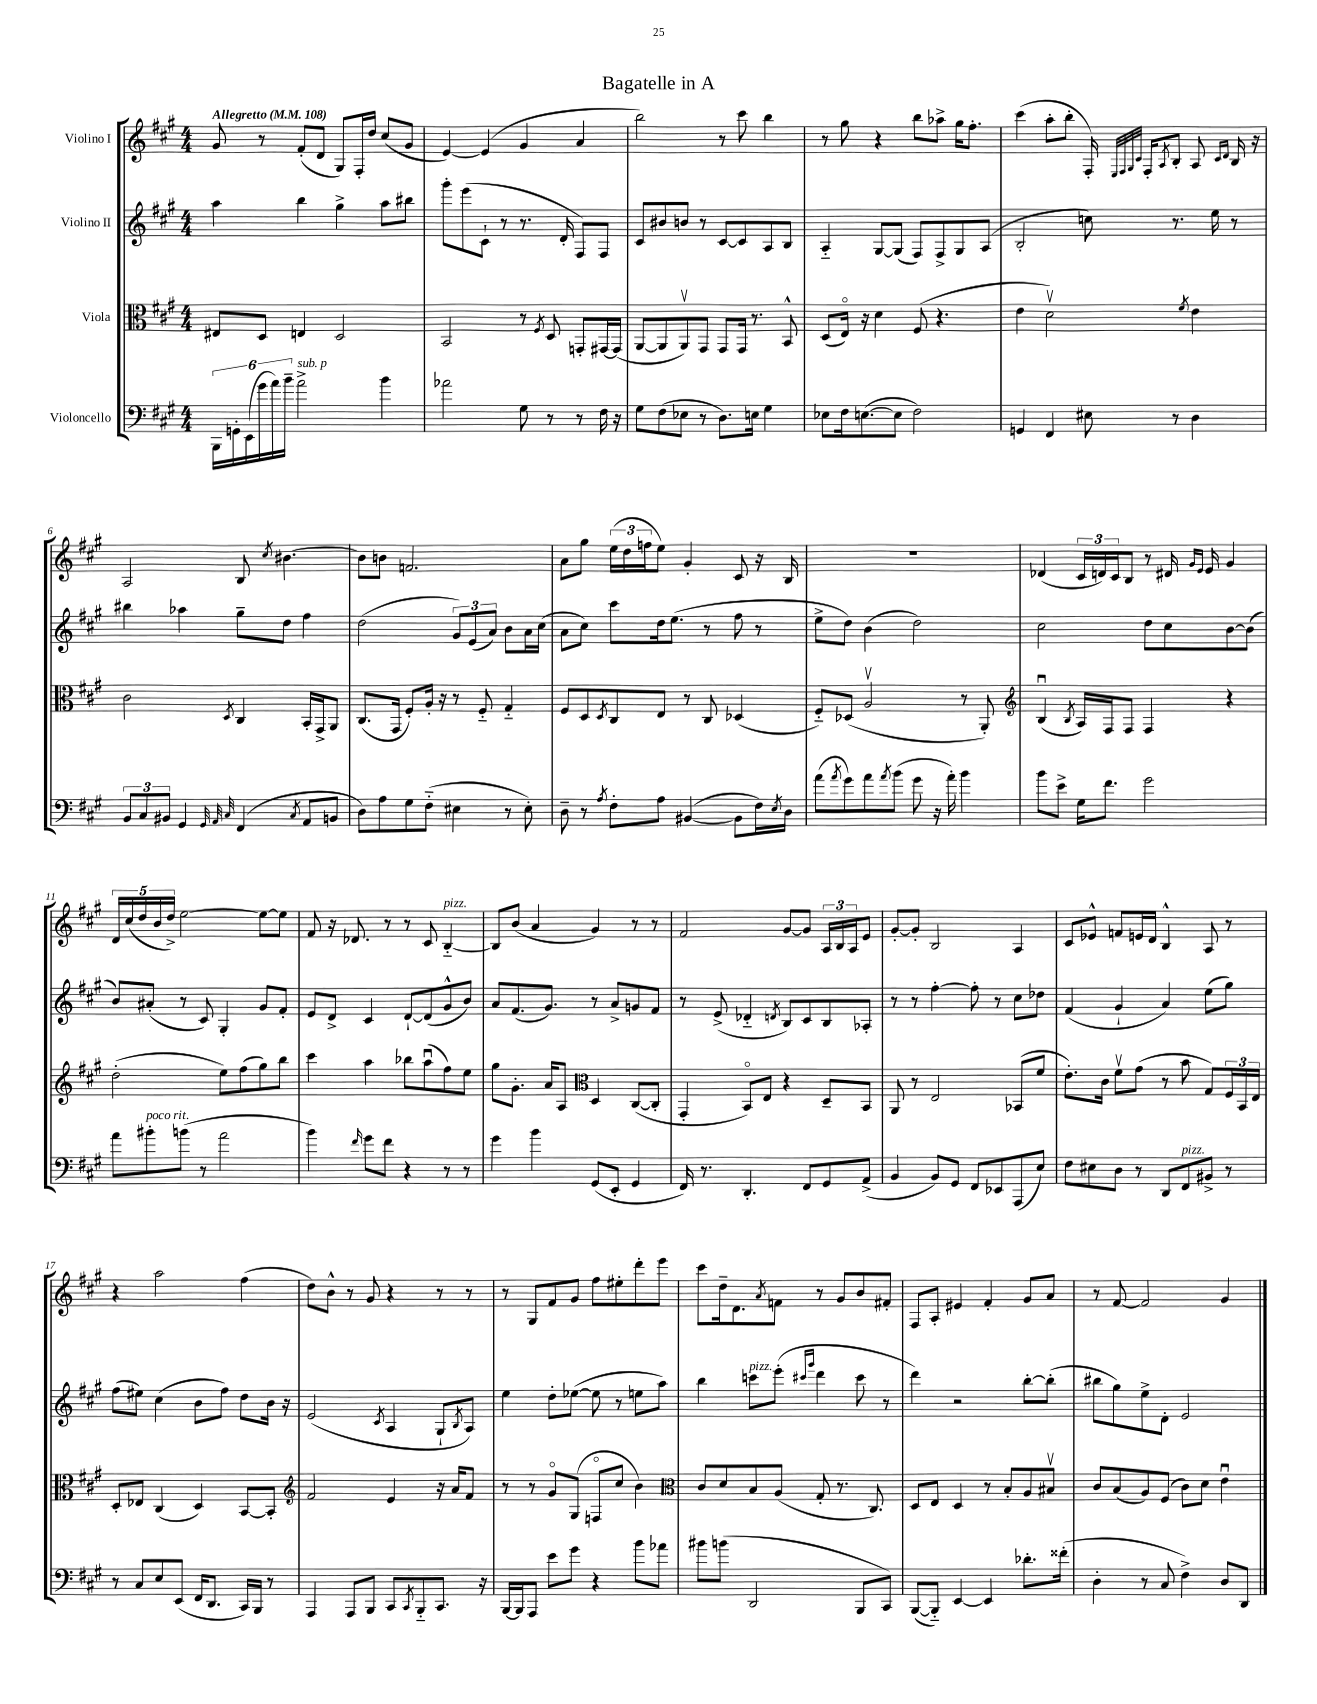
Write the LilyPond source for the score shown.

\header { title = "Bagatelle in A" }
<<
\new StaffGroup <<
\new Staff = "s0" \with { instrumentName = "Violino I" } {
    \clef treble \key a \major \numericTimeSignature \time 4/4 \tempo "Allegretto" 4 = 108
    gis'8 r8 fis'8-.( d'8 gis8) fis16-. d''16 cis''8( gis'8 |
    e'4~) e'4( gis'4 a'4 |
    b''2) r8 cis'''8 b''4 |
    r8 gis''8 r4 b''8 aes''8-> gis''16 fis''8.-. |
    cis'''4( a''8-. b''8-. fis16-.) \grace { e32 fis32 gis32 cis'32 } fis16-. \acciaccatura { a8 } b8-. a8 \grace { cis'16 d'16 } b16 r16 |
    a2 b8 \acciaccatura { cis''8 } bis'4.~ |
    bis'8 b'8 f'2. |
    a'8 gis''8 \tuplet 3/2 { e''16( d''16 f''16 } e''8) gis'4-. cis'8 r16 b16 |
    R1 |
    des'4( \tuplet 3/2 { cis'16 d'16) cis'16 } b8 r8 dis'16 \grace { gis'16 e'16 } e'16 gis'4 |
    \tuplet 5/4 { d'16 cis''16( d''16 b'16 d''16->) } e''2~ e''8~ e''8 |
    fis'8 r16 des'8. r8 r8 cis'8 b4~-_^\markup { \italic "pizz." } |
    b8 b'8( a'4 gis'4) r8 r8 |
    fis'2 gis'8~ gis'8 \tuplet 3/2 { a16 b16 a16 } e'8 |
    gis'8~-. gis'8-. b2 a4 |
    cis'8 ees'8-^ f'8 e'16 d'16 b4-^ a8 r8 |
    r4 a''2 fis''4( |
    d''8) b'8-^ r8 gis'8 r4 r8 r8 |
    r8 gis8 fis'8 gis'8 fis''8 eis''8-. d'''8-. e'''8 |
    cis'''8 d''16-- d'8. \acciaccatura { a'8 } f'8 r8 gis'8 b'8 fis'8-. |
    fis8 a8-. eis'4 fis'4-. gis'8 a'8 |
    r8 fis'8~ fis'2 gis'4 \bar "|." |
}
\new Staff = "s1" \with { instrumentName = "Violino II" } {
    \clef treble \key a \major \numericTimeSignature \time 4/4
    a''4 b''4 gis''4-> a''8 bis''8 |
    gis'''8-. e'''8( cis'8-! r8 r8. d'16-. fis8) fis8 |
    cis'8 bis'8 b'8 r8 cis'8~ cis'8 a8 b8 |
    a4-_ gis8~ gis8( fis8) fis8-> gis8 a8( |
    b2-. c''8) r8. e''16 r8 |
    bis''4 aes''4 gis''8-- d''8 fis''4 |
    d''2( \tuplet 3/2 { gis'8) e'8( a'8) } b'8 a'16 cis''16( |
    a'8 cis''8) cis'''8 d''16 e''8.( r8 fis''8 r8 |
    e''8-> d''8) b'4( d''2) |
    cis''2 d''8 cis''8 b'8~ b'8( |
    b'8) ais'8-.( r8 cis'8) gis4-. gis'8 fis'8-. |
    e'8 d'8-> cis'4 d'8~-! d'8( gis'8-^ b'8) |
    a'8 fis'8.( gis'8.) r8 a'8-> g'8 fis'8 |
    r8 e'8->( des'4-_ \acciaccatura { d'8 } b8) cis'8 b8 aes8-. |
    r8 r8 fis''4~-. fis''8-. r8 cis''8 des''8 |
    fis'4( gis'4-! a'4) e''8( gis''8) |
    fis''8( eis''8) cis''4( b'8 fis''8) d''8 b'16 r16 |
    e'2( \acciaccatura { cis'8 } a4 gis8-! \acciaccatura { b8 } a8) |
    e''4 d''8-. ees''8~( ees''8 r8 e''8 a''8) |
    b''4 c'''8^\markup { \italic "pizz." } e'''8-.( \grace { cis'''16 gis'''16 } d'''4 cis'''8 r8 |
    d'''4) r2 b''8~-. b''8-.( |
    bis''8 gis''8) e''8-> d'8-. e'2 \bar "|." |
}
\new Staff = "s2" \with { instrumentName = "Viola" } {
    \clef alto \key a \major \numericTimeSignature \time 4/4
    eis8 d8 e4 d2 |
    b,2 r8 \acciaccatura { fis8 } d8 g,8-. gis,16~ gis,16( |
    a,8~ a,8 a,8\upbow) gis,8 gis,8 gis,16 r8. b,8-^ |
    d8( e16\flageolet) r16 d'4 fis8( r4. |
    e'4 d'2\upbow) \acciaccatura { fis'8 } e'4 |
    cis'2 \acciaccatura { d8 } cis4 b,16-. gis,16-> a,8 |
    cis8.( gis,16 fis8-.) a16-. r16 r8 fis8-_ gis4-_ |
    fis8 d8 \acciaccatura { d8 } cis8 e8 r8 cis8 des4( |
    fis8-_) des8( a2\upbow r8 a,8-.) |
    \clef treble b4\downbow( \acciaccatura { b8 } a16) fis16 fis8 fis4 r4 |
    d''2-.( e''8) fis''8( gis''8) b''8 |
    cis'''4 a''4 bes''8 a''8\downbow( fis''8) e''8 |
    gis''8 gis'8.-. a'16 a8 \clef alto d4 cis8~( cis8-. |
    gis,4-. b,8\flageolet) e8 r4 d8-- b,8 |
    a,8 r8 e2 bes,8( fis'8 |
    e'8.-.) cis'16 fis'8\upbow gis'8( r8 b'8 gis8) \tuplet 3/2 { fis16 b,16 e16 } |
    d8-. ees8 cis4( d4) b,8~ b,8-. |
    \clef treble fis'2 e'4 r16 a'16 fis'8 |
    r8 r8 gis'8\flageolet gis8( f8\flageolet cis''8 b'4) |
    \clef alto cis'8 d'8 b8 a8( gis8-. r8. cis8.) |
    d8 e8 d4 r8 b8-. a8 bis8\upbow |
    cis'8 b8( a8) fis8( cis'8) d'8 e'4\downbow \bar "|." |
}
\new Staff = "s3" \with { instrumentName = "Violoncello" } {
    \clef bass \key a \major \numericTimeSignature \time 4/4
    \tuplet 6/4 { b,,16 g,16-. e,16( gis'16 a'16) b'16-- } a'2->^\markup { \italic "sub. p" } b'4 |
    aes'2 gis8 r8 r8 fis16 r16 |
    gis8 fis8( ees8 r8 d8.) e16 gis4 |
    ees8 fis16 e8.~( e8 fis2) |
    g,4 fis,4 eis8 r8 d4 |
    \tuplet 3/2 { b,8 cis8 bis,8 } gis,4 \grace { gis,32 a,32 cis32 } fis,4( \acciaccatura { cis8 } a,8 b,8 |
    d8) a8 gis8 fis8-_( eis4 r8 eis8-.) |
    d8-- r8 \acciaccatura { a8 } fis8-. a8 bis,4~( bis,8 fis16) \acciaccatura { e8 } d16 |
    a'8( \acciaccatura { a'8 } gis'8) a'8 \acciaccatura { a'8 } b'8( gis'8 r16 a'16-.) b'4 |
    b'8 e'8-> gis16 fis'8. gis'2 |
    a'8 bis'8-.^\markup { \italic "poco rit." } b'8( r8 a'2 |
    b'4) \grace { fis'16 } gis'8 fis'8 r4 r8 r8 |
    gis'4 b'4 gis,8( e,8-. gis,4 |
    fis,16) r8. d,4.-. fis,8 gis,8 a,8->( |
    b,4 b,8) gis,8 fis,8 ees,8 a,,8( e8) |
    fis8 eis8 d8 r8 d,8 fis,8^\markup { \italic "pizz." } bis,8-> r8 |
    r8 cis8 e8 e,8( fis,16 d,8. cis,16) b,,16 r8 |
    a,,4 a,,8 b,,8 cis,8 \acciaccatura { cis,8 } b,,8-_ cis,8. r16 |
    b,,16~ b,,16 a,,8 e'8 gis'8 r4 b'8 aes'8 |
    bis'8 b'8( d,2 b,,8 cis,8) |
    b,,8~( b,,8-_) e,4~ e,4 des'8.-. fisis'16-.( |
    d4-. r8 cis8 fis4->) d8 d,8 \bar "|." |
}
>>
>>
